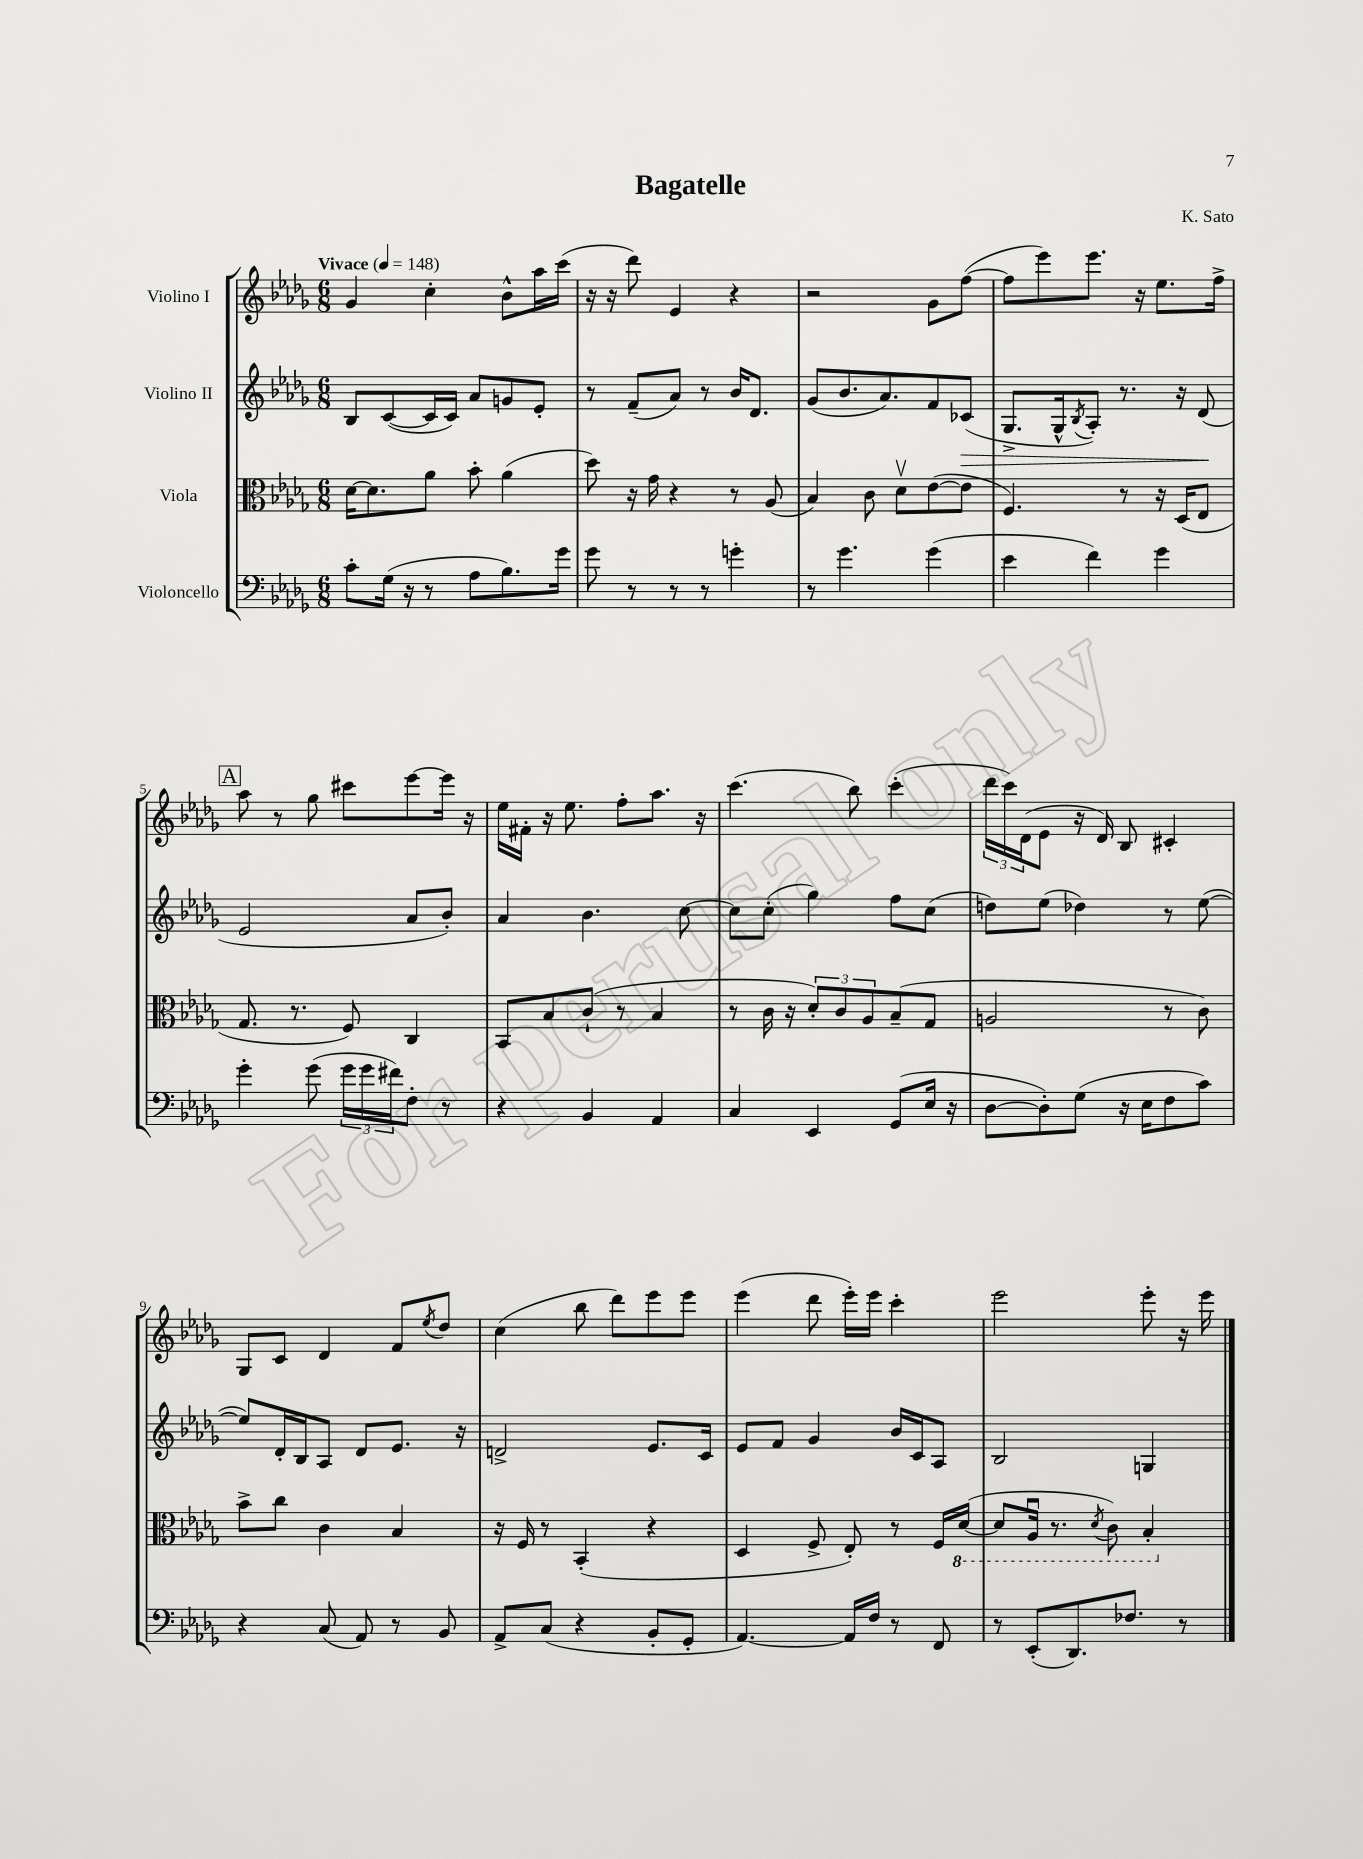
\header { title = "Bagatelle" composer = "K. Sato" }
<<
\new StaffGroup <<
\new Staff = "s0" \with { instrumentName = "Violino I" } {
    \clef treble \key des \major \numericTimeSignature \time 6/8 \tempo "Vivace" 4 = 148
    ges'4 c''4-. bes'8-^ aes''16 c'''16( |
    r16 r16 des'''8) ees'4 r4 |
    r2 ges'8 f''8~( |
    f''8 ees'''8) ees'''8. r16 ees''8. f''16-> |
    \mark \markup { \box "A" } aes''8 r8 ges''8 cis'''8 ees'''8~ ees'''16 r16 |
    ees''16 fis'16-. r16 ees''8. f''8-. aes''8. r16 |
    c'''4.( bes''8) c'''4-.( |
    \tuplet 3/2 { des'''16 c'''16) des'16( } ees'8 r16 des'16) bes8 cis'4-. |
    ges8 c'8 des'4 f'8 \acciaccatura { ees''8 } des''8 |
    c''4( bes''8 des'''8) ees'''8 ees'''8 |
    ees'''4( des'''8 ees'''16-.) ees'''16 c'''4-. |
    ees'''2 ees'''8-. r16 ees'''16 \bar "|." |
}
\new Staff = "s1" \with { instrumentName = "Violino II" } {
    \clef treble \key des \major \numericTimeSignature \time 6/8
    bes8 c'8~( c'16 c'16) aes'8 g'8 ees'8-. |
    r8 f'8--( aes'8) r8 bes'16 des'8. |
    ges'8( bes'8. aes'8.) f'8 ces'8\>( |
    ges8.-> ges16-^ \acciaccatura { bes8 } aes8-.) r8. r16 des'8\!( |
    \mark \markup { \box "A" } ees'2 aes'8 bes'8-.) |
    aes'4 bes'4. c''8~ |
    c''8 c''8-.( ges''4) f''8 c''8( |
    d''8) ees''8( des''4) r8 ees''8~( |
    ees''8) des'16-. bes16 aes8 des'8 ees'8. r16 |
    d'2-> ees'8. c'16 |
    ees'8 f'8 ges'4 bes'16 c'16 aes8 |
    bes2 g4 \bar "|." |
}
\new Staff = "s2" \with { instrumentName = "Viola" } {
    \clef alto \key des \major \numericTimeSignature \time 6/8
    des'16~ des'8. aes'8 bes'8-. aes'4( |
    des''8) r16 ges'16 r4 r8 aes8( |
    bes4) c'8 des'8\upbow ees'8~( ees'8 |
    f4.) r8 r16 des16( ees8 |
    \mark \markup { \box "A" } ges8. r8. f8) c4 |
    bes,8 bes8 c'8-!( r8 bes4 |
    r8 c'16 r16 \tuplet 3/2 { des'8-.) c'8 aes8 } bes8--( ges8 |
    a2 r8 c'8) |
    bes'8-> c''8 c'4 bes4 |
    r16 f16 r8 bes,4-.( r4 |
    des4 f8-> ees8-.) r8 f16 \ottava #-1 des16~( |
    des8 aes,16\downbow r8. \acciaccatura { des8 } c8) bes,4-. \ottava #0 \bar "|." |
}
\new Staff = "s3" \with { instrumentName = "Violoncello" } {
    \clef bass \key des \major \numericTimeSignature \time 6/8
    c'8-. ges16( r16 r8 aes8 bes8.) ges'16 |
    ges'8 r8 r8 r8 g'4-. |
    r8 ges'4. ges'4( |
    ees'4 f'4) ges'4 |
    \mark \markup { \box "A" } ges'4-. ges'8( \tuplet 3/2 { ges'16 ges'16 fis'16) } f8-. r8 |
    r4 bes,4 aes,4 |
    c4 ees,4 ges,8( ees16 r16 |
    des8~ des8-.) ges8( r16 ees16 f8 c'8) |
    r4 c8( aes,8) r8 bes,8 |
    aes,8-> c8( r4 bes,8-. ges,8-. |
    aes,4.~) aes,16 f16 r8 f,8 |
    r8 ees,8-.( des,8.) fes8. r8 \bar "|." |
}
>>
>>
